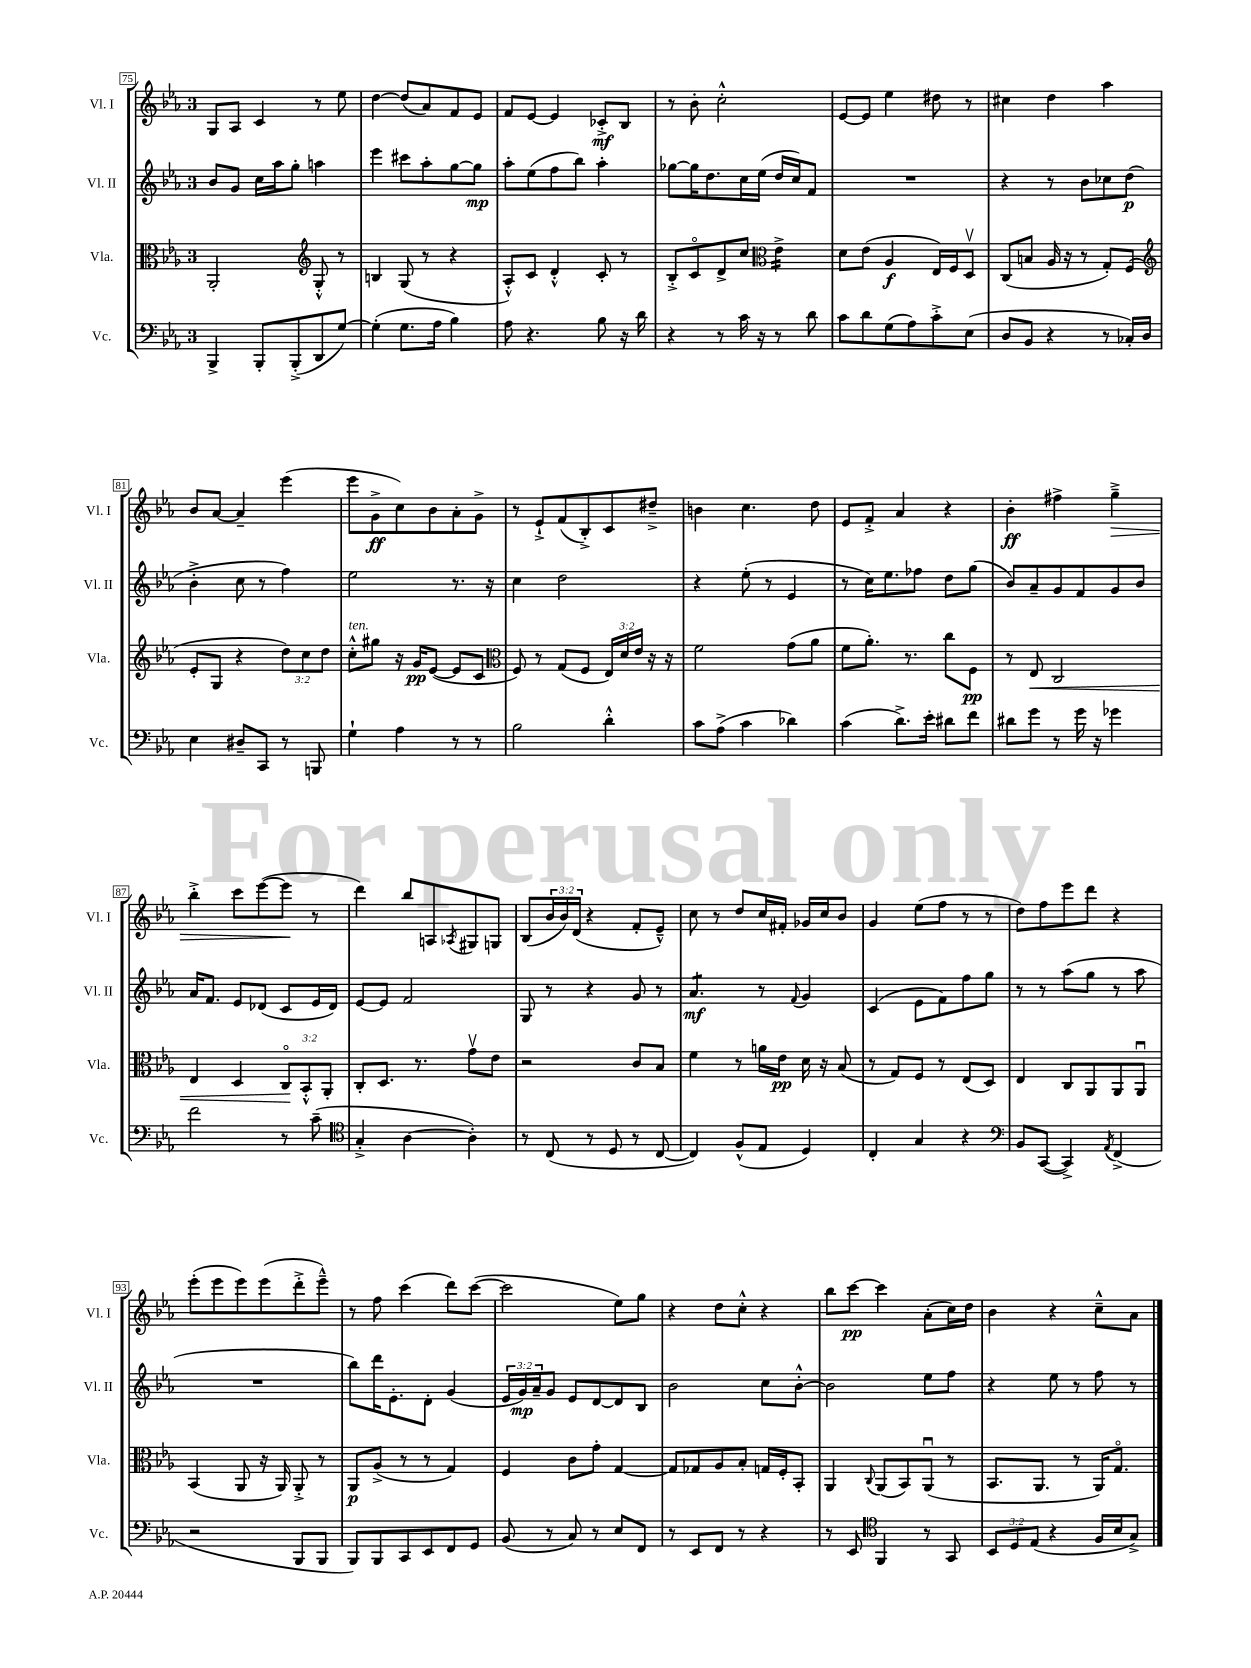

**kern	**kern	**kern	**kern
*staff4	*staff3	*staff2	*staff1
*clefF4	*clefC3	*clefG2	*clefG2
*k[b-e-a-]	*k[b-e-a-]	*k[b-e-a-]	*k[b-e-a-]
*M3/4	*M3/4	*M3/4	*M3/4
4BBB-^	2AA-'	8b-	8G
.	.	8g	8A-
8BBB-'	.	16cc	4c
.	.	16aa-	.
(8BBB-'^	.	8gg'	.
*	*clefG2	*	*
8DD	8G'^^	4aa	8r
[8G)	8r	.	8ee-
=	=	=	=
(4G']	4B	4eee-	[4dd
8.G	(8G	8ccc#	(8dd]
.	8r	8aa-'	8a-)
16A-	.	.	.
4B-)	4r	[8gg	8f
.	.	8gg]	8e-
=	=	=	=
8A-	8A-'^^)	8aa-'	8f
4.r	8c	(8ee-	[8e-
.	4d'^^	8ff	4e-]
.	.	8bb-)	.
8B-	8c'	4aa-'	8c-'^
16r	8r	.	8B-
16d	.	.	.
=	=	=	=
4r	8B-'^	[8gg-	8r
.	8co	16gg-]	8b-'
.	.	8.dd	.
8r	8d^	.	2cc'^^
16c	8cc	16cc	.
16r	.	(16ee-	.
*	*clefC3	*	*
8r	4e-^	16dd	.
.	.	16cc)	.
8d	.	8f	.
=	=	=	=
8c	8d	2.r	[8e-
8d	(8e-	.	8e-]
(8G	4A-	.	4ee-
8A-)	.	.	.
8c'^	16E-)	.	8dd#
.	16F	.	.
(8E-	8Dv	.	8r
=	=	=	=
8D	(8C	4r	4cc#
8BB-	8B	.	.
4r	16A-	8r	4dd
.	16r	.	.
.	8r	8b-	.
8r	8G')	8cc-	4aa-
16C-')	(8F	(8dd	.
16D	.	.	.
=	=	=	=
*	*clefG2	*	*
4E-	8e-'	4b-'^	8b-
.	8G	.	[8a-
8D#~	4r	8cc	4a-~]
8CC	.	8r	.
8r	12dd)	4ff)	(4eee-
.	12cc	.	.
8BBB	.	.	.
.	12dd	.	.
=	=	=	=
4G`	8cc'^^	2ee-	8eee-
.	8gg#	.	8g^
4A-	16r	.	8cc)
.	16g	.	.
.	([8e-	.	8b-
8r	8e-]	8.r	8a-'
8r	8c	.	8g^
.	.	16r	.
=	=	=	=
*	*clefC3	*	*
2B-	8F)	4cc	8r
.	8r	.	8e-`^
.	(8G	2dd	(8f
.	8F	.	8B-'^)
4d'^^	24E-)	.	8c
.	24d	.	.
.	24e-	.	.
.	16r	.	8dd#~^
.	16r	.	.
=	=	=	=
8c	2f	4r	4b
(8A-^	.	.	.
4c	.	(8ee-'	4.cc
.	.	8r	.
4d-)	(8g	4e-	.
.	8a-	.	8dd
=	=	=	=
(4c	8f	8r	8e-
.	8.a-')	16cc)	8f'^
.	.	8.ee-	.
8.d^)	.	.	4a-
.	8.r	.	.
.	.	8ff-	.
16e-'	.	.	.
8d#	8cc	8dd	4r
8f	8F	(8gg	.
=	=	=	=
8d#	8r	8b-)	4b-'
8g	8E-	8a-~	.
8r	2C	8g	4ff#^
16g	.	8f	.
16r	.	.	.
4g-	.	8g	4gg~^
.	.	8b-	.
=	=	=	=
2f	4E-	16a-	4bb-'^
.	.	8.f	.
.	4D	8e-	8ccc
.	.	(8d-	([8eee-
8r	12Co	8c	8eee-]
.	12BB-'^^	.	.
(8c~	.	16e-	8r
.	12AA-'	.	.
.	.	16d-)	.
=	=	=	=
*clefC4	*	*	*
4G'^	8C'	[8e-	4ddd)
.	8.D	8e-]	.
[4A-	.	2f	8bb-
.	8.r	.	.
.	.	.	8A
.	.	.	8qA-
4A-'])	8gv	.	8G#
.	8e-	.	8G
=	=	=	=
8r	2r	8G	(8B-
(8C	.	8r	24b-
.	.	.	24b-)
.	.	.	(24d
8r	.	4r	4r
8D	.	.	.
8r	8c	8g	8f'
[8C	8B-	8r	8e-~^^)
=	=	=	=
4C])	4f	4.a-	8cc
.	.	.	8r
(8F^^	8r	.	8dd
8E-	16a	8r	16cc
.	16e-	.	16f#'
.	.	8qqf	.
4D)	16d	4g	16g-
.	16r	.	16cc
.	(8B-	.	8b-
=	=	=	=
4C'	8r	(4c	4g
.	8G)	.	.
4G	8F	8e-	(8ee-
.	8r	8f)	8ff
4r	(8E-	8ff	8r
.	8D)	8gg	8r
=	=	=	=
*clefF4	*	*	*
8BB-	4E-	8r	8dd)
([8CC	.	8r	8ff
4CC^])	8C	(8aa-	8eee-
.	8AA-	8gg	8ddd
8qAA-	.	.	.
(4FF^	8AA-	8r	4r
.	8AA-u	8aa-	.
=	=	=	=
2r	(4BB-	2.r	(8eee-'
.	.	.	8eee-
.	8AA-	.	8eee-)
.	16r	.	(8eee-
.	16AA-)	.	.
8BBB-	8AA-'^	.	8ddd'^
8BBB-	8r	.	8eee-~^^)
=	=	=	=
8BBB-)	8AA-	8bb-)	8r
8BBB-	(8A-^	16ddd	8ff
.	.	8.e-'	.
8CC	8r	.	(4ccc
8EE-	8r	8d'	.
8FF	4G)	(4g	8ddd)
8GG	.	.	([8ccc
=	=	=	=
(8BB-	4F	24e-	2ccc]
.	.	24g)	.
.	.	24a-~	.
8r	.	8g	.
8C)	8c	8e-	.
8r	8g'	[8d	.
8E-	[4G	8d]	8ee-)
8FF	.	8B-	8gg
=	=	=	=
8r	8G]	2b-	4r
8EE-	8G-	.	.
8FF	8A-	.	8dd
8r	8B-'	.	8cc'^^
4r	16G	8cc	4r
.	16F'	.	.
.	8BB-'	[8b-'^^	.
=	=	=	=
8r	4AA-	2b-]	8bb-
8EE-	.	.	[8ccc
*clefC4	*	*	*
.	8qqC	.	.
4FF	(8AA-	.	4ccc]
.	8BB-)	.	.
8r	(8AA-u	8ee-	(8a-'
8GG	8r	8ff	16cc)
.	.	.	16dd
=	=	=	=
12BB-	8.BB-	4r	4b-
12D	.	.	.
(12E-	.	.	.
.	8.AA-	.	.
4r	.	8ee-	4r
.	8r	8r	.
16F	16AA-)	8ff	8cc~^^
16B-	8.Go	.	.
8G^)	.	8r	8a-
==	==	==	==
*-	*-	*-	*-
